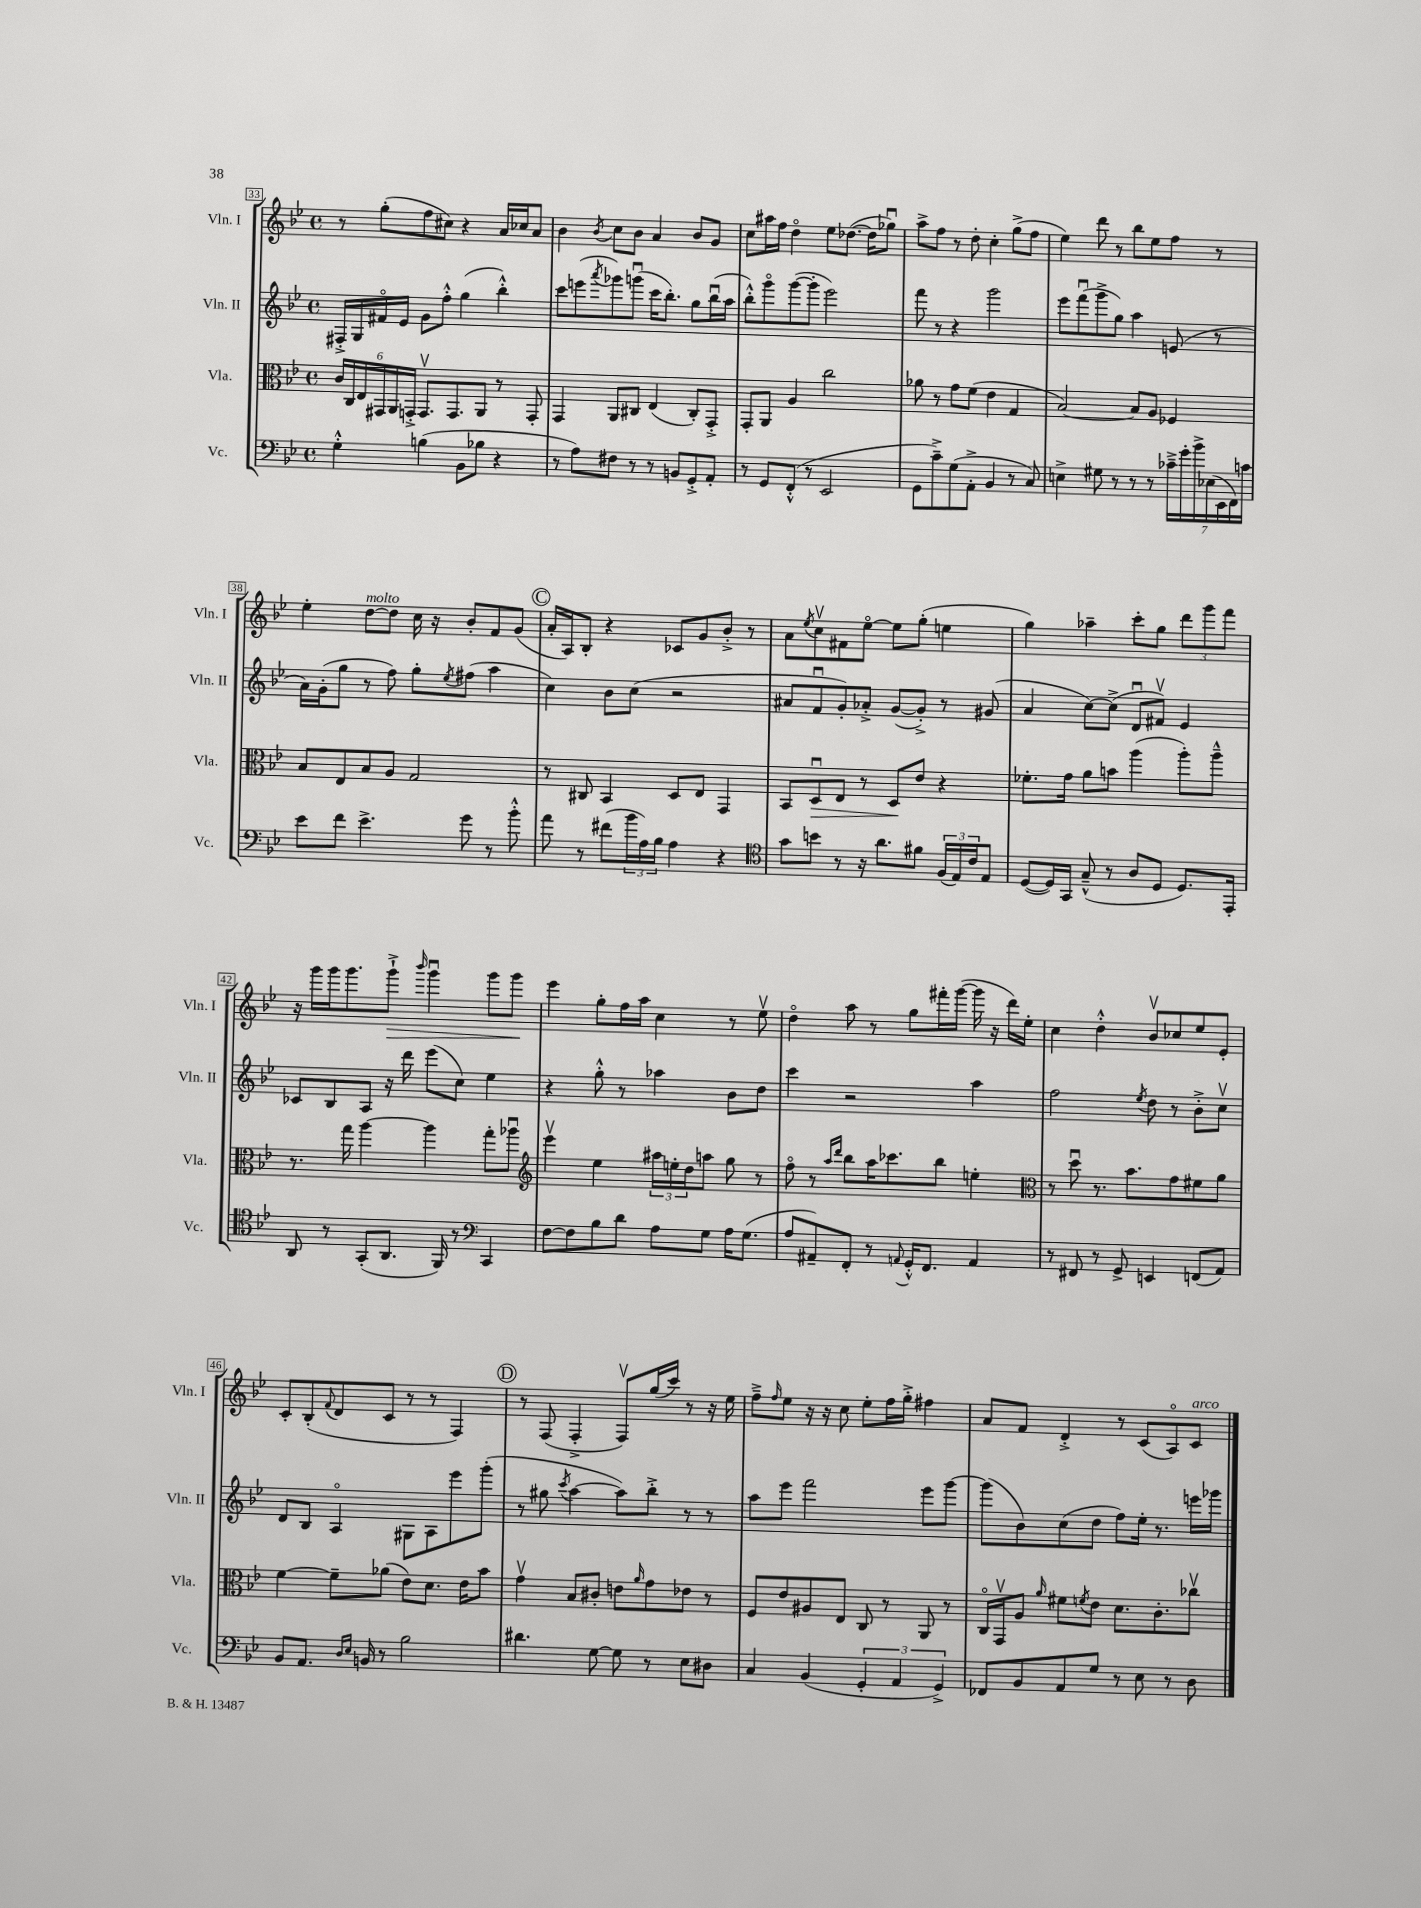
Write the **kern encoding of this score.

**kern	**kern	**dynam	**kern	**kern	**dynam
*part4	*part3	*part3	*part2	*part1	*part1
*staff4	*staff3	*staff3	*staff2	*staff1	*staff1
*I"Vc.	*I"Vla.	*	*I"Vln. II	*I"Vln. I	*
*I'Vc.	*I'Vla.	*	*I'Vln. II	*I'Vln. I	*
*clefF4	*clefC3	*	*clefG2	*clefG2	*
*k[b-e-]	*k[b-e-]	*	*k[b-e-]	*k[b-e-]	*
*M4/4	*M4/4	*	*M4/4	*M4/4	*
*met(c)	*met(c)	*	*met(c)	*met(c)	*
=33	=33	=33	=33	=33	=33
4G'^^\	24c/LL	.	16F#X'^/LL	8r	.
.	24C/	.	.	.	.
.	.	.	16G/	.	.
.	24E-/	.	.	.	.
.	24GG#X/	.	16f#X/	(8gg'\L	.
.	24AA/	.	.	.	.
.	.	.	16e-/JJ	.	.
.	24GGn'^/JJ	.	.	.	.
(4Bn\	8.GGv/L	.	8g\L	8ff\	.
.	.	.	8ff'^^\J	8cc#X\J)	.
.	8.GG/	.	.	.	.
8BB-\L	.	.	(4gg\	4r	.
8B-X\J	8AA/J	.	.	.	.
4r	8r	.	4bb-'^^\)	16a/LL	.
.	.	.	.	16cc-X/J	.
.	8GG'/	.	.	8a/J	.
=34	=34	=34	=34	=34	=34
8r	4GG/	.	8ccc\L	4b-\	.
8A\L)	.	.	(8eeen\	.	.
.	.	.	8qaaa/	8qb-/	.
8F#X\J	8AA/L	.	8ggg-X\)	8cc\L	.
8r	8C#X/J	.	(8gggnu\J	8b-\J	.
8r	(4E-/	.	16ccc\KL	4a/	.
.	.	.	8.bb-'\J)	.	.
8BBn/L	.	.	.	.	.
8GG'^/	8C#'/L)	.	8gg\L	8b-/L	.
8AA'/J	8GG'^/J	.	(16bb-u\L	8g/J	.
.	.	.	16aa\JJ	.	.
=35	=35	=35	=35	=35	=35
8r	8GG'/L	.	8bb-'^^\L)	8cc\L	.
8GG/L	8AA/J	.	8ggg\	16aa#X\L	.
.	.	.	.	16ff\JJ	.
(8FF'^^/J	4A/	.	([8ggg\	4dd\	.
8r	.	.	8ggg'\J]	.	.
2EE-/	2cc\	.	2eee-\)	8ee-\L	.
.	.	.	.	([8.dd-X\J	.
.	.	.	.	16dd-\KL]	.
.	.	.	.	8gg-Xu\J)	.
=36	=36	=36	=36	=36	=36
8GG\L	8a-X\	.	8fff\	8aa^\L	.
8c~^\)	8r	.	8r	8ff\J	.
(8G\	8g\L	.	4r	8r	.
8AA'^\J	(8f\J	.	.	8dd'\	.
4BB-/	4e-\	.	2ggg\	4cc'\	.
8r	4G/	.	.	(8gg^\L	.
8C/)	.	.	.	8ff\J	.
=37	=37	=37	=37	=37	=37
4En^\	[2B-/)	.	8eee-\L	4ee-\)	.
.	.	.	(8fffu\	.	.
8G#X\	.	.	8ggg^\	8ddd\	.
8r	.	.	8gg\J)	8r	.
8r	8B-/L]	.	4aa\	8bb-\L	.
8r	8A/J	.	.	8ee-\	.
28c-X~^\LL	4F-X/	.	(8en/	8ff\J	.
28g'\	.	.	.	.	.
28b-^\	.	.	.	.	.
(28E-X\	.	.	.	.	.
.	.	.	8r	8r	.
28EE-\	.	.	.	.	.
28FF\)	.	.	.	.	.
28cn\JJ	.	.	.	.	.
!!LO:LB:g=z
=38	=38	=38	=38	=38	=38
8e-\L	8B-/L	.	16a\LL)	4ee-'\	.
.	.	.	(16g'\J	.	.
8f\J	8E-/	.	8gg\J	.	.
!	!	!	!	!LO:TX:a:i:t=molto	!
4.e-^\	8B-/	.	8r	[8dd\L	.
.	8A/J	.	8ff\)	8dd\J]	.
.	2G/	.	8gg'\L	16cc\	.
.	.	.	.	16r	.
.	.	.	8qee-/	.	.
8g\	.	.	(8ff#X\J	8b-'/L	.
8r	.	.	4aa\	8f/	.
8b-'^^\	.	.	.	(8g/J	.
!!LO:REH:place=s1:t=C
=39	=39	=39	=39	=39	=39
8a\	8r	.	4cc\)	16a'/LL	.
.	.	.	.	16A/J)	.
8r	8C#X/	.	.	8B-'/J	.
(8f#X\L	4BB-/	.	8b-\L	4r	.
24b-\L	.	.	(8cc\J	.	.
24A\)	.	.	.	.	.
24B-\JJ	.	.	.	.	.
4A\	8D/L	.	2r	8c-X/L	.
.	8E-/J	.	.	8g/	.
4r	4GG/	.	.	8b-'^/J	.
.	.	.	.	8r	.
=40	=40	=40	=40	=40	=40
*clefC4	*	*	*	*	*
8g\L	8BB-/L	.	8a#X/L	8a\L	.
.	.	.	.	8qee-/	.
!	!	!LO:HP:b	!	!	!
8bn\J	8Du/	>	8fu/	8ccv\	.
8r	8E-/J	.	8g'/)	8f#X\	.
16r	8r	.	8a-X'^/J	[8ee-\J	.
8.a\L	.	.	.	.	.
.	8D/L	.	([8g/L	8ee-\L]	.
8f#X\J	8e-/J	]	8g'^/J])	(8gg'\J	.
(24F/LL	4r	.	8r	4een\	.
24E-/)	.	.	.	.	.
24c/J	.	.	.	.	.
8E-/J	.	.	(8g#X/	.	.
=41	=41	=41	=41	=41	=41
([8D/L	8.f-X'\L	.	4a/	4gg\)	.
16D/L])	.	.	.	.	.
16GG/JJ	16g\Jk	.	.	.	.
(8G~^^/	8a\L	.	[8cc\L)	4aa-X~\	.
8r	8bn\J	.	(8cc^\J]	.	.
8A/L	(4aa\	.	8du/L	8ccc'\L	.
8D/J	.	.	8f#Xv/J)	8gg\J	.
8.D/L)	8aa'\L)	.	4e-/	12ddd\L	.
.	.	.	.	12ggg\	.
.	8aa~^^\J	.	.	.	.
.	.	.	.	12fff\J	.
16EE-'/Jk	.	.	.	.	.
!!LO:LB:g=z
=42	=42	=42	=42	=42	=42
8AA/	8.r	.	8c-X/L	16r	.
.	.	.	.	16ggg\LL	.
8r	.	.	8B-/	16ggg\J	.
.	16gg\	.	.	8.ggg\	.
(8GG'/L	[4aa\	.	8A/J	.	.
!	!	!	!	!	!LO:HP:b
8.AA/J	.	.	16r	8ggg`^\J	>
.	.	.	16ddd\	.	.
.	.	.	.	16qqbbb-/	.
.	4aa\]	.	(8eee-\L	4gggu\	.
16FF/)	.	.	.	.	.
8r	.	.	8cc\J)	.	.
*clefF4	*	*	*	*	*
4CC/	8gg'\L	.	4ee-\	8ggg\L	.
.	8aa-Xu\J	.	.	8ggg\J	.
.	.	.	.	.	]
=43	=43	=43	=43	=43	=43
*	*clefG2	*	*	*	*
[8F\L	4eee-v\	.	4r	4eee-\	.
8F\]	.	.	.	.	.
8B-\	4ee-\	.	8gg'^^\	8gg'\L	.
8d\J	.	.	8r	16ff\L	.
.	.	.	.	16aa\JJ	.
8A\L	24aa#X\LL	.	4aa-X\	4cc\	.
.	24een'\	.	.	.	.
.	24dd\J	.	.	.	.
8G\J	8aan\J	.	.	.	.
16A\KL	8gg\	.	8b-\L	8r	.
(8.G\J	.	.	.	.	.
.	8r	.	8dd\J	8ee-v\	.
=44	=44	=44	=44	=44	=44
8A/L	8ff\	.	4ccc\	4dd\	.
8AA#X~/)	8r	.	.	.	.
.	16qqaa/LL	.	.	.	.
.	16qqddd/JJ	.	.	.	.
8FF'/J	8bb-\L	.	2r	8aa\	.
8r	16aa\K	.	.	8r	.
.	8.ccc-X\	.	.	.	.
8qqAAn/	.	.	.	.	.
16GG'^^/KL	.	.	.	8gg\L	.
8.FF/J	.	.	.	.	.
.	8bb-\J	.	.	16fff#X'\L	.
.	.	.	.	([16ggg\JJ	.
4AA/	4een'\	.	4aa\	16ggg\]	.
.	.	.	.	16r	.
.	.	.	.	16ddd\LL)	.
.	.	.	.	16ee-'\JJ	.
=45	=45	=45	=45	=45	=45
*	*clefC3	*	*	*	*
8r	8r	.	2ff\	4cc\	.
8FF#X/	8ddu\	.	.	.	.
8r	8.r	.	.	4dd'^^\	.
8GG^/	.	.	.	.	.
.	8.b-\L	.	.	.	.
.	.	.	8qee-/	.	.
4EEn/	.	.	8dd\	8b-v/L	.
.	8g\	.	8r	8cc-X/	.
(8FFn/L	8f#X\	.	8b-'^\L	8ee-/	.
8AA/J)	8a\J	.	8ccv\J	8e-'/J	.
!!LO:LB:g=z
=46	=46	=46	=46	=46	=46
8BB-/L	[4f\	.	8d/L	8c'/L	.
8.AA/J	.	.	8B-/J	(8B-'/	.
.	.	.	.	8qqf/	.
.	8f~\L]	.	4A/	8d/	.
16qqD/LL	.	.	.	.	.
16qqE-/JJ	.	.	.	.	.
16BBn/	.	.	.	.	.
8r	(8a-X\J	.	.	8c/J	.
2B-\	8e-\L)	.	8G#X\L	8r	.
.	8.d\J	.	8A\	8r	.
.	.	.	8eee-\	4F/)	.
.	16e-\KL	.	.	.	.
.	8b-\J	.	(8ggg'\J	.	.
!!LO:REH:place=s1:t=D
=47	=47	=47	=47	=47	=47
4.d#X\	4gv\	.	8r	8r	.
.	.	.	8gg#X\	(8F/	.
.	.	.	8qccc/	.	.
.	8B-/L	.	[4aa\	4F'^/	.
[8G\	8c#X'/J	.	.	.	.
8G\]	8en\L	.	8aa\L])	8Fv/L)	.
.	16qqa/	.	.	.	.
8r	8g\	.	8bb-'^\J	(16gg/L	.
.	.	.	.	16ccc/JJ)	.
8E-\L	8e-X\J	.	8r	8r	.
8D#X\J	8r	.	8r	16r	.
.	.	.	.	16ee-\	.
=48	=48	=48	=48	=48	=48
4C/	8F/L	.	8aa\L	8ff~^\L	.
.	.	.	.	16qqff/	.
.	8e-/	.	8eee-\J	8ee-\J	.
(4BB-/	8A#X/	.	2fff\	16r	.
.	.	.	.	16r	.
.	8E-/J	.	.	8cc\	.
6GG'/	8C/	.	.	8ee-'\L	.
.	8r	.	.	16ff\L	.
6AA/	.	.	.	.	.
.	.	.	.	16gg'^\JJ	.
.	8AA/	.	8eee-\L	4ff#X\	.
6GG^/)	.	.	.	.	.
.	8r	.	[8ggg\J	.	.
=49	=49	=49	=49	=49	=49
8FF-X/L	16C/LL	.	(8ggg\L]	8a/L	.
.	16GGv/J	.	.	.	.
8BB-/	8A/J	.	8b-\)	8f/J	.
.	16qqa/	.	.	.	.
8AA/	8f#X\L	.	(8cc\	4d'^/	.
.	8qfn/	.	.	.	.
8G/J	8e-\J	.	8dd\J	.	.
8r	8.d\L	.	8ff\L)	8r	.
8E-\	.	.	16ee-'\Jk	(8c/L	.
.	8.c'\	.	8.r	.	.
8r	.	.	.	8A/)	.
!	!	!	!	!LO:TX:a:i:t=arco	!
8D\	8cc-Xv\J	.	16eeen\LL	8c/J	.
.	.	.	16ggg-X\JJ	.	.
==	==	==	==	==	==
*-	*-	*-	*-	*-	*-
